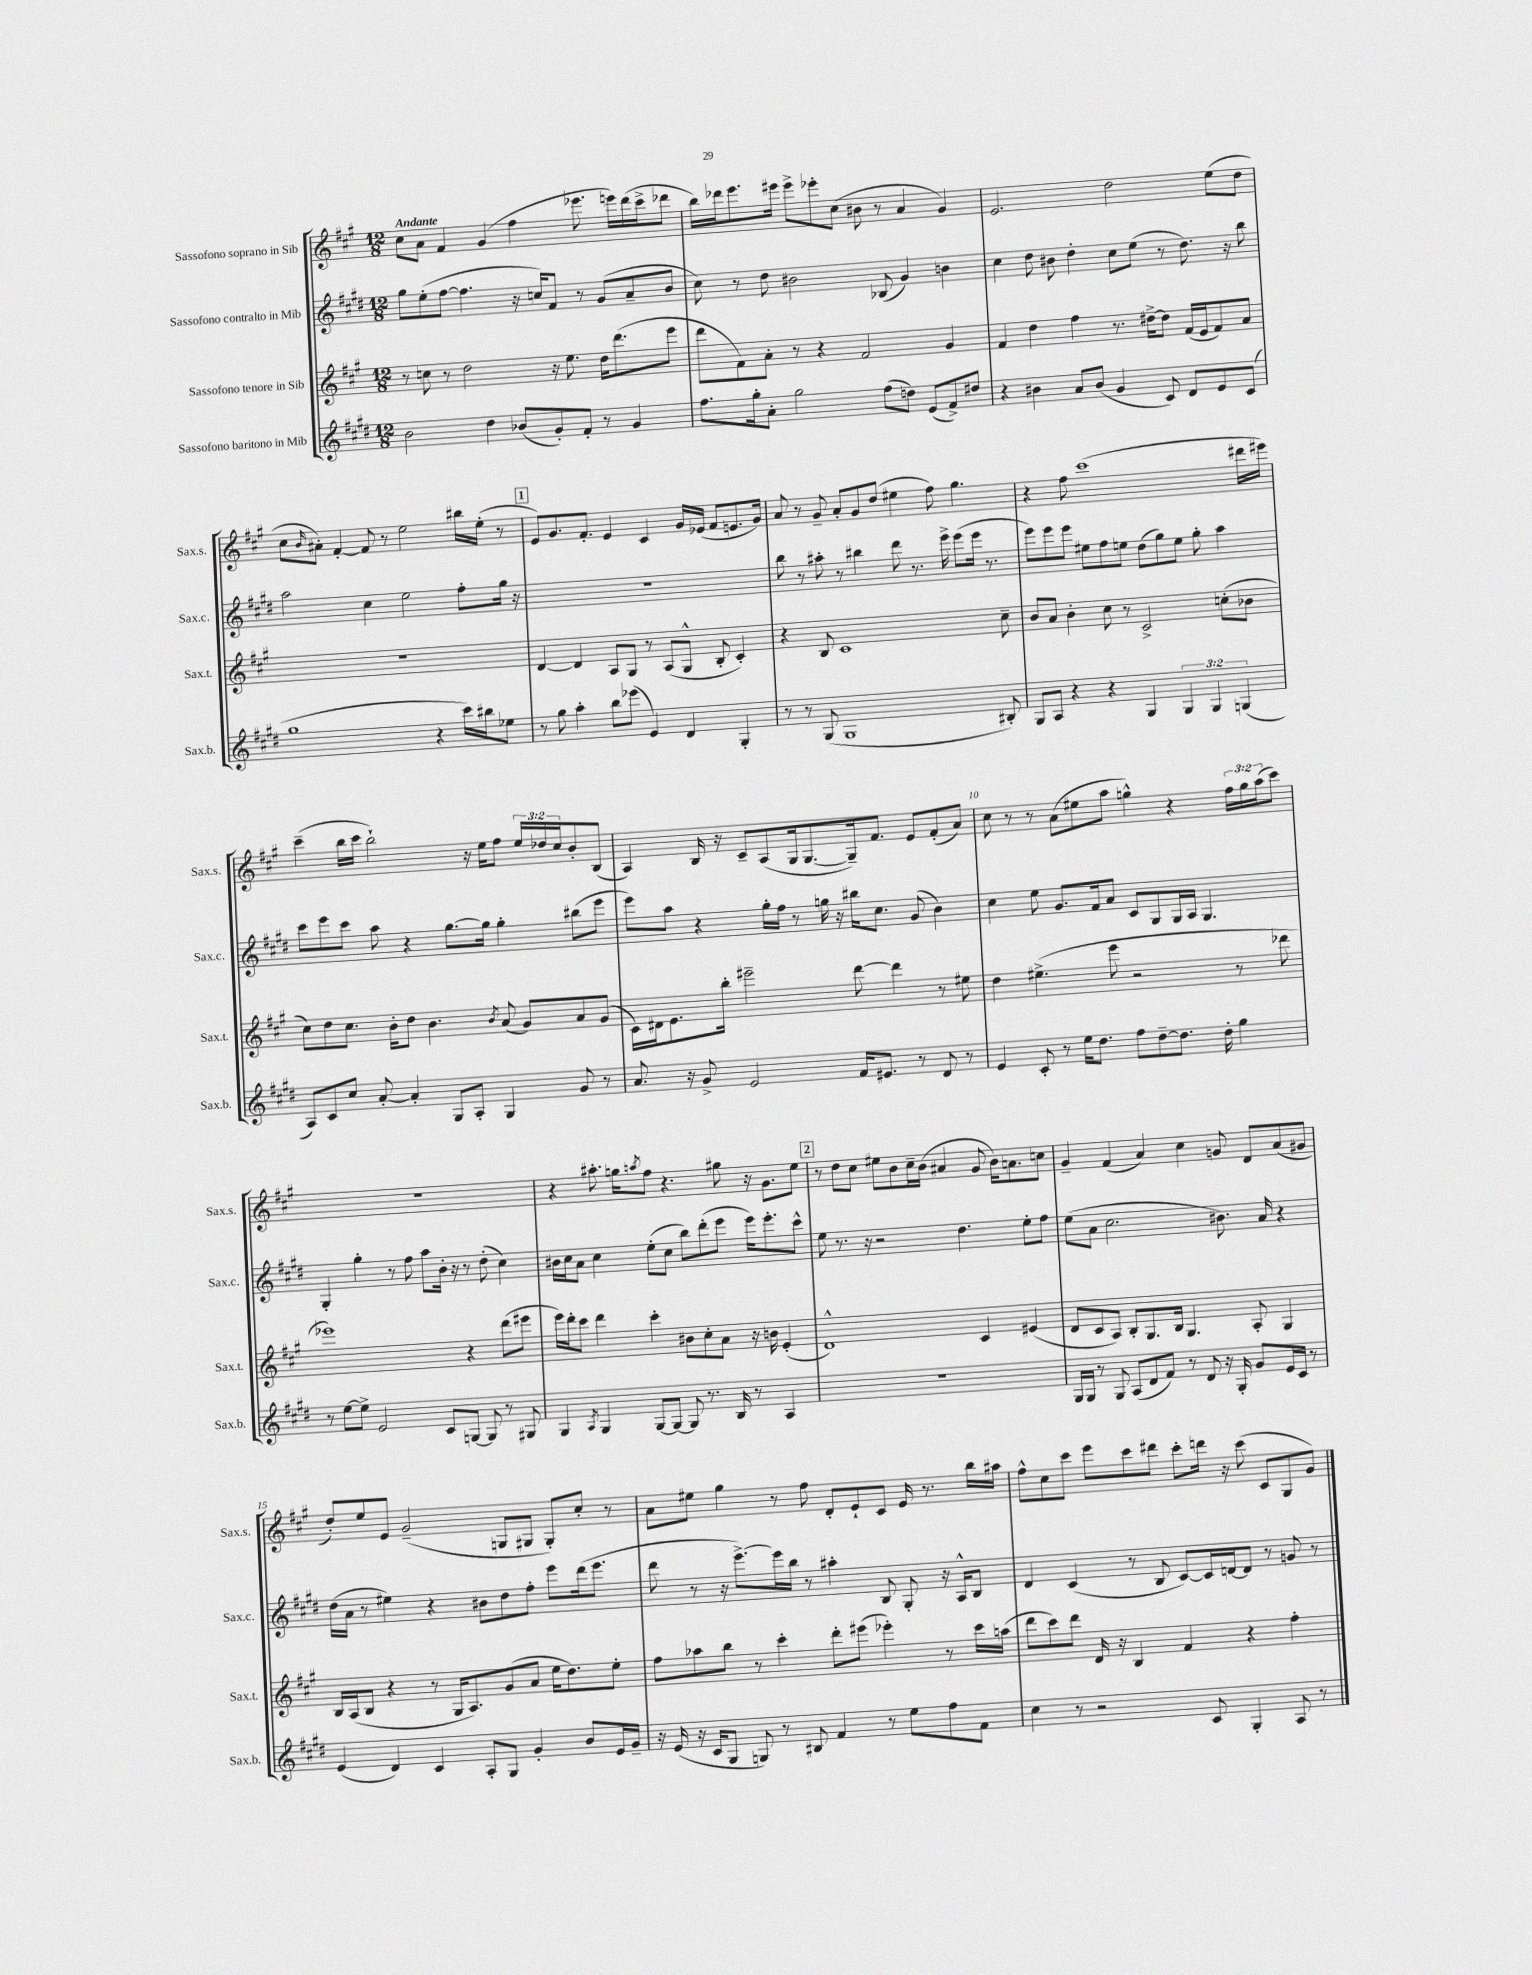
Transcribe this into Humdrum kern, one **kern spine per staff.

**kern	**kern	**kern	**kern
*staff4	*staff3	*staff2	*staff1
*clefG2	*clefG2	*clefG2	*clefG2
*k[f#c#g#d#]	*k[f#c#g#]	*k[f#c#g#d#]	*k[f#c#g#]
*M12/8	*M12/8	*M12/8	*M12/8
2b	8r	8gg#	8cc#
.	8cc	(8ee'	8a
.	8r	[8ff#	4f#
.	2dd	4.ff#]	.
4dd#	.	.	(4g#
(8b-	.	16r	4ff#
.	.	16cc)	.
8g#')	16r	8f#	.
.	8.ee	.	.
8f#'	.	8r	8.eee-
8r	16dd	(8g#	.
.	(8.ddd	.	16eee)
4g#	.	8a~	(16ddd
.	.	.	16ccc#^
.	8eee	8b	8ddd-
=	=	=	=
8.ff#	8ddd	8cc#)	16bb)
.	.	.	16ddd-
.	8f#)	8r	8.eee
16gg#'	.	.	.
8a'	8a'	8dd#	.
.	.	.	16eee#
2gg#	8r	2b#	8eee#^
.	4r	.	8eee-'
.	.	.	(8cc#
.	2f#	.	8b#
(8ff#	.	(8B-	8r
8dd)	.	4g#)	4a
(8e	.	.	.
8f#^)	4g#	4b	4g#)
8dd#	.	.	.
=	=	=	=
4r	4f#	4cc#	2.e
4b#	4dd	8dd#	.
.	.	8b#	.
8a	4ff#	4dd#'	.
(8b#	.	.	.
4g#	8.r	8cc#	2dd
.	.	(8ee	.
.	[16dd#^	.	.
8c#)	8dd#]	8r	.
8d#	(16f#	8.dd#)	.
.	16e	.	.
8e	8f#)	.	(8ee
.	.	16r	.
(8c#	8a	8bb	8dd
=	=	=	=
1gg#	1.r	2aa	8cc#
.	.	.	16qqb
.	.	.	8a#')
.	.	.	[4f#'
.	.	4cc#	8f#]
.	.	.	8r
.	.	2ee	2ee
4r	.	.	.
16ccc#)	.	8ff#'	16bb#
16bb#	.	.	(16ee'
8ee-	.	16gg#	8r
.	.	16r	.
=	=	=	=
8r	[4d	1.r	8e)
8gg#	.	.	8.g#
4aa'	4d]	.	.
.	.	.	8.f#'
8bb	8A	.	4e
(8eee-	8G#	.	.
4e)	8r	.	4c#
.	(8A	.	.
4d#	8G#^^	.	16g#
.	.	.	(16e-
.	8B'	.	8f#
4G#'	4c#')	.	8.e
.	.	.	16g#)
=	=	=	=
8r	4r	8bb	8a
8r	.	8r	8r
(8G#	8B	8aa#'	8g#~
1G#	1c#	8r	8a'
.	.	4bb#	8g#
.	.	.	(8dd
.	.	8ddd#	4ee#
.	.	8.r	.
.	.	.	8ff#)
.	.	16eee^	.
.	.	(8eee	4.gg#
.	.	16eee	.
.	.	8.r	.
8B#')	8cc#~	.	.
=	=	=	=
8G#	8b	8eee)	4r
8A	8a	8eee	.
4r	4b'	8eee	8ff#
.	.	8ee#	(1ccc#
4r	8cc#	8ff#	.
.	8r	8ee	.
4G#	2c#^	(8dd#	.
.	.	8gg#)	.
6G#	.	8ee	.
.	.	8gg#'	.
6G#	.	.	.
.	(8cc'	4aa	.
(6G	.	.	.
.	8b-	.	16ddd#
.	.	.	16eee#)
=	=	=	=
8A)	8cc#)	8ccc#	(4ccc#~
8c#	8dd	8eee	.
8cc#	8.cc#	8ccc#	16bb
.	.	.	16ccc#
[8a'	.	8aa	2bb`)
.	16b'	.	.
4a']	8dd	4r	.
.	4.b	.	.
8G#	.	[8.gg#	.
8A'	.	.	16r
.	.	16gg#]	16ee
.	8qb	.	.
4G#	(8a	4gg#'	8ff#
.	8g#)	.	24ee
.	.	.	24dd-
.	.	.	24cc#
8g#	8a	(8bb#	8b'
8r	(8g#	8eee	(8B
=	=	=	=
8.a	16c#)	8eee)	4A)
.	16d#	.	.
.	8.e	8aa	.
16r	.	.	.
8g#^	.	4r	16B
.	16bb'	.	16r
2e	2eee#~	.	8c#~
.	.	16gg#'	(8A
.	.	16ff#	.
.	.	8r	16G#
.	.	.	[8.G#
.	.	16gg	.
.	.	16r	.
16f#	[8ddd	16bb#	16G#~])
8.e#	.	8.cc#	8.f#
.	4ddd]	.	.
8r	.	(8g#	8e
8d#	8r	4b)	(8f#'
8r	8ee#	.	8a)
=	=	=	=
4e	4dd	4cc#	8cc#
.	.	.	8r
8c#'	(4.ee#^	8ee	8r
8r	.	8.g#	(8a
16ee	.	.	8ee#
8.dd#	.	16f#	.
.	8eee	8a	8aa
8ff#	2r	8c#	4gg^^)
[8dd#~	.	8G#	.
8.dd#]	.	16G#	4r
.	.	16A	.
.	.	4.G#	.
16dd#'	.	.	.
4gg#	8r	.	24ff#
.	.	.	24gg
.	.	.	(24aa
.	8ddd-	.	8ccc#)
=	=	=	=
8r	1eee-)	4G#'	1.r
[8ee	.	.	.
8ee^]	.	4gg#'	.
2e	.	.	.
.	.	8r	.
.	.	8ff#	.
.	.	8aa	.
8c#	.	16b'	.
.	.	16r	.
[8G	4r	8r	.
8G]	.	(8dd#'	.
8r	(8ddd	4cc#)	.
8G#	8eee#	.	.
=	=	=	=
4G#	16eee)	16b#	4r
.	16ddd'	16cc#	.
.	8ccc#	8a	.
8qA	.	.	.
4G#	4ddd	4cc#	8.aa#'
.	.	.	16gg
.	.	.	8qaa
[8G#	4ccc#'	(8ee'	8ff#
8G#_	.	8cc#	4.r
8G#]	8b#	8bb)	.
8.r	8cc#'	(8ddd#'	.
.	8a	8eee	8gg#
16B	.	.	.
8r	16r	16eee)	16r
.	16b	8.eee'	8.g#
4A	(4e'	.	.
.	.	8ccc#^^	8ee
=	=	=	=
1.r	1d^^)	8ee	8r
.	.	8.r	8dd
.	.	.	8cc#
.	.	16r	.
.	.	2r	8ee#
.	.	.	8b
.	.	.	16cc#~
.	.	.	(16b
.	.	.	4a#
.	.	4.dd#	.
.	4c#	.	8g#
.	.	.	16b)
.	.	.	8.a
.	(4e#	8ee'	.
.	.	8ff#	8cc
=	=	=	=
16G#	8d	(8ee	4g#~
16G#	.	.	.
8r	8c#	8a	.
8G#	8A)	2.cc#	(4f#
(8A	8B'	.	.
8d#	8.G#	.	4a)
8f#)	.	.	.
.	16B	.	.
8r	4.G#	.	4cc#
8d#	.	.	.
16r	.	8.b#)	8g
16G#'	.	.	.
8g#	8A'	.	8d
.	.	16a	.
16e	4G#	4r	(8a
16c#	.	.	.
8r	.	.	8g#
=	=	=	=
(4e	16B	(16dd#	8dd')
.	(16A	16a	.
.	8B	8r	8ee
4d#)	4r	4ee#)	8e
.	.	.	(2g#~
4c#	8r	4r	.
.	16G#	.	.
.	8.A)	.	.
8A'	.	8b#	.
8G#	(8g#	8dd#	8G
4g#'	8a	8ff#'	8G#
.	16ee	8eee	8G#')
.	8.dd)	.	.
8b	.	(16ddd#	8cc#'
.	.	8.eee	.
16e	8ee'	.	8r
16g#~	.	.	.
=	=	=	=
16r	8ff#	8ddd#	8a
(16e	.	.	.
16r	8aa-	8r	8ee#
16c#	.	.	.
8G#	8bb	16r	4gg#
.	.	[8.eee^)	.
8G)	8r	.	.
8r	4ccc#'	16eee]	8r
.	.	16bb	.
8B#	.	8r	8ff#
4f#	8ddd'	4aa#'	8d'
.	(8eee#	.	8e`
8r	4eee-')	8B	8c#
8ee	.	8G#'	16e
.	.	.	8.r
8ff#	8r	16r	.
.	.	16A^^	.
8f#	16ccc#	8B	16bb
.	(16aa	.	16aa#
=	=	=	=
4cc#	8ddd	4d#	8ff#^^
.	8ccc#)	.	8cc#
8r	8ddd	(4c#	8ccc#
2r	16d	.	8eee
.	16r	.	.
.	4B	8r	8ccc#
.	.	8B	8ddd#
.	4f#	[8c#)	8ccc#'
8c#	.	16c#]	16ddd
.	.	[16d	16r
4G#'	4r	8d]	(8ccc#
.	.	8r	8c#
8A	4ff#'	8g	8G#
8r	.	8r	8g#)
==	==	==	==
*-	*-	*-	*-
